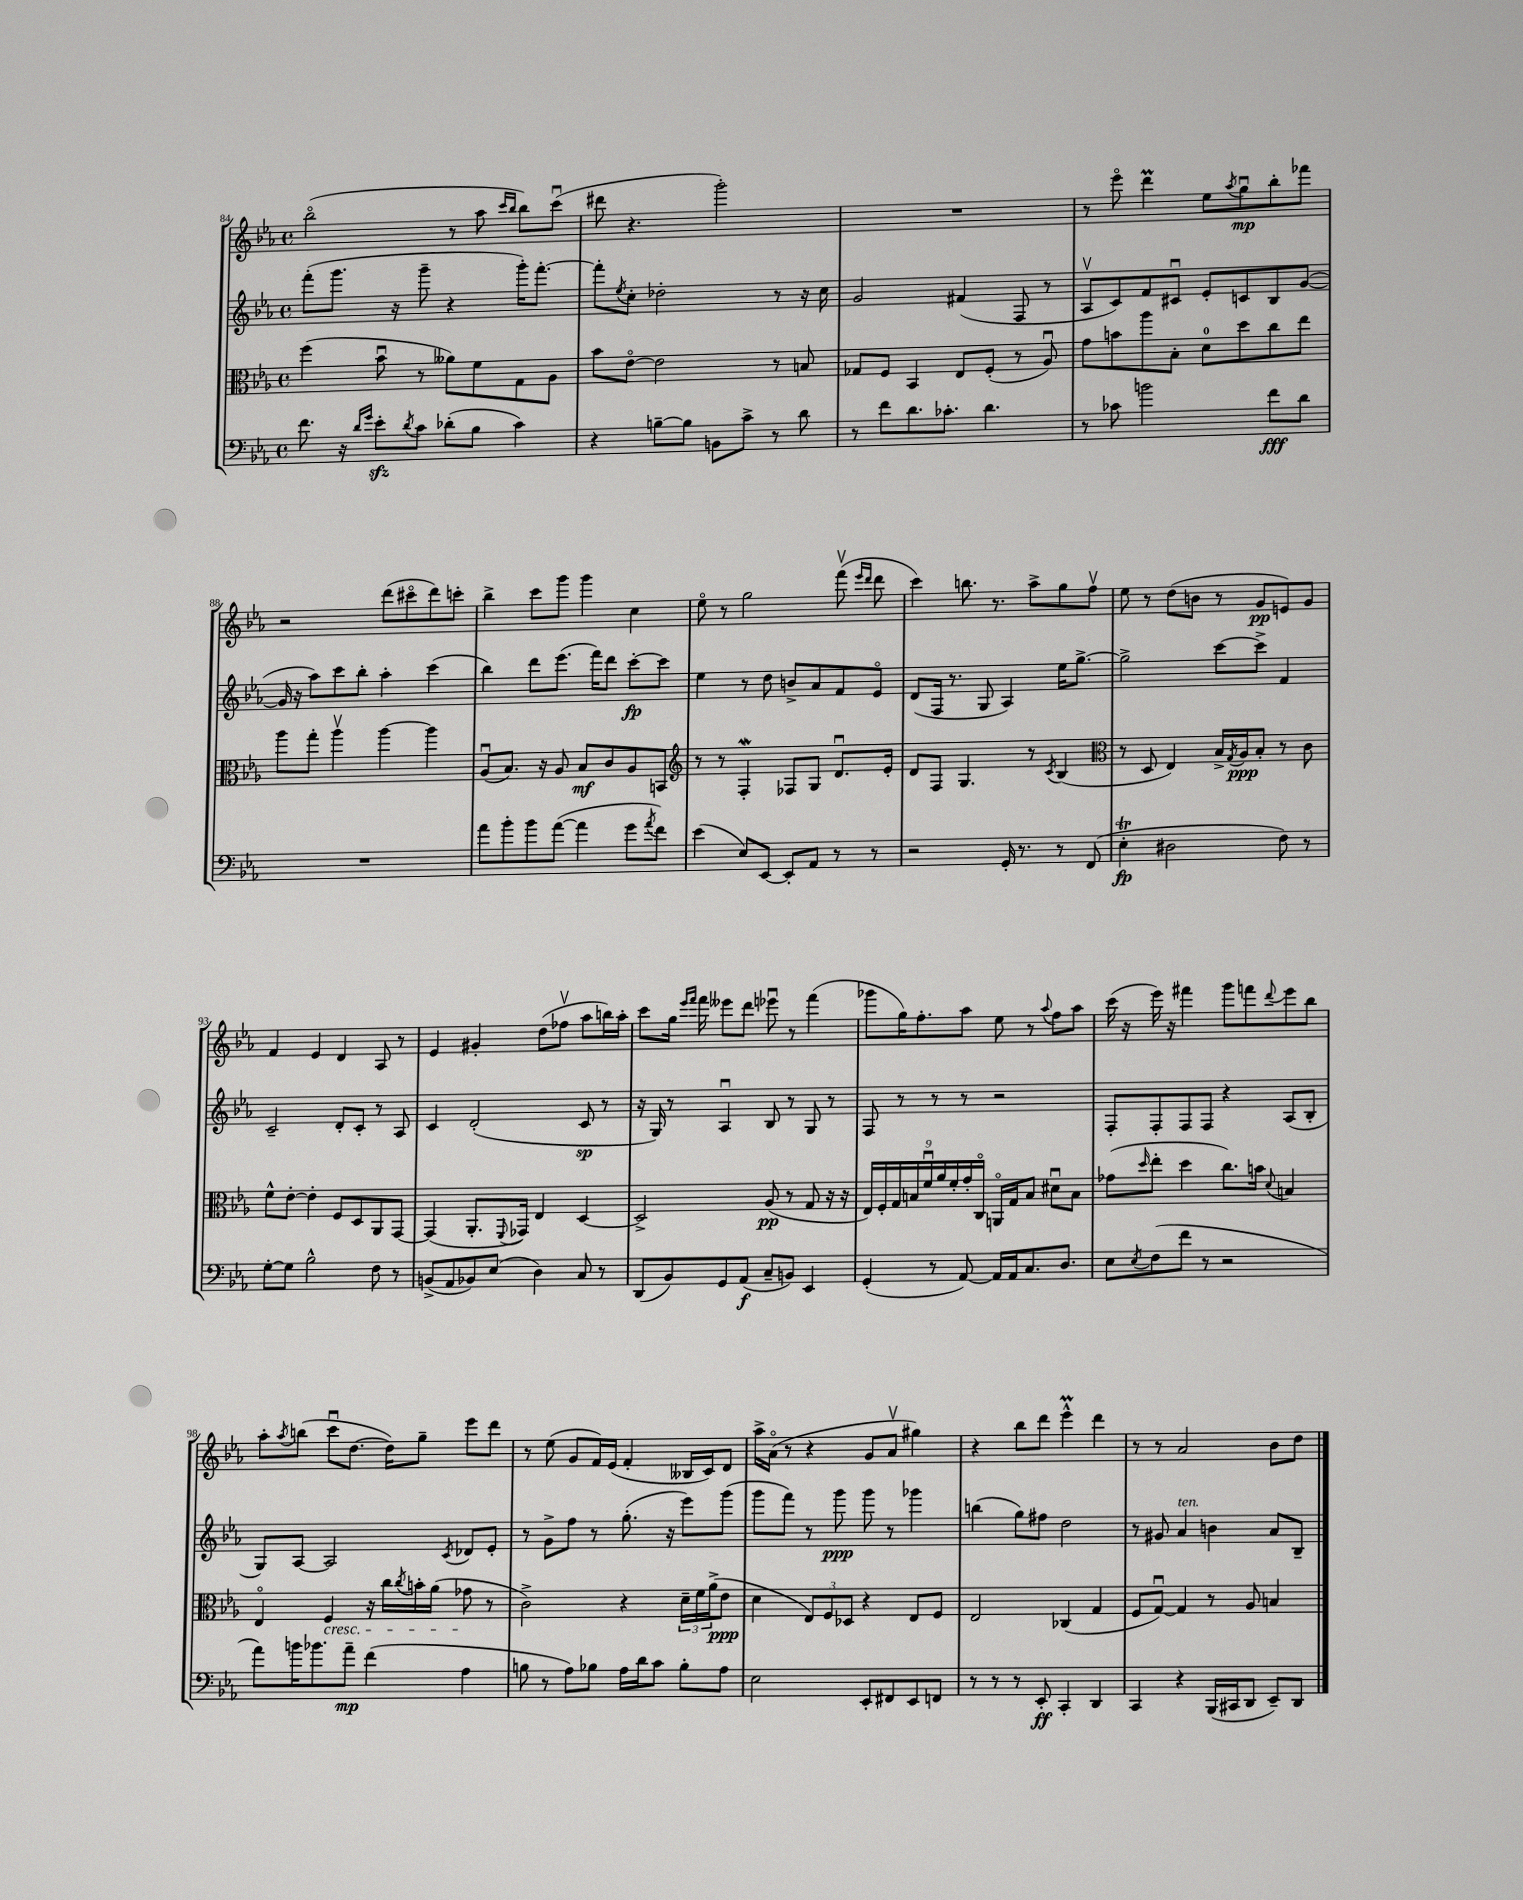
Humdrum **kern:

**kern	**dynam	**kern	**dynam	**kern	**dynam	**kern	**dynam
*part4	*part4	*part3	*part3	*part2	*part2	*part1	*part1
*staff4	*staff4	*staff3	*staff3	*staff2	*staff2	*staff1	*staff1
*clefF4	*	*clefC3	*	*clefG2	*	*clefG2	*
*k[b-e-a-]	*	*k[b-e-a-]	*	*k[b-e-a-]	*	*k[b-e-a-]	*
*M4/4	*	*M4/4	*	*M4/4	*	*M4/4	*
*met(c)	*	*met(c)	*	*met(c)	*	*met(c)	*
=84	=84	=84	=84	=84	=84	=84	=84
8.f\	.	(4ff\	.	(8fff'\L	.	(2bb-\	.
.	.	.	.	8.ggg\J	.	.	.
16r	.	.	.	.	.	.	.
16qqd/LL	.	.	.	.	.	.	.
16qqg/JJ	.	.	.	.	.	.	.
8e-zz'\L	.	8b-u\	.	.	.	.	.
.	.	.	.	16r	.	.	.
8qd/	.	.	.	.	.	.	.
8c\J	.	8r	.	8ggg~\	.	.	.
(8d-X'\L	.	8a--X\L)	.	4r	.	8r	.
8B-\J	.	8f\	.	.	.	8aa-\	.
.	.	.	.	.	.	16qqccc/LL	.
.	.	.	.	.	.	16qqbb-/JJ	.
4c\)	.	8G\	.	16ggg'\KL)	.	8bb-\L)	.
.	.	.	.	[8.fff'\J	.	.	.
.	.	8A-\J	.	.	.	(8cccu\J	.
=85	=85	=85	=85	=85	=85	=85	=85
4r	.	8b-\L	.	8fff'\L]	.	8ddd#X\	.
.	.	.	.	8qee-/	.	.	.
.	.	[8e-\J	.	8cc'\J	.	4.r	.
[8Bn~\L	.	2e-\]	.	2dd-X'\	.	.	.
8B\J]	.	.	.	.	.	.	.
8BBn\L	.	.	.	.	.	2ggg'\)	.
8c^\J	.	.	.	.	.	.	.
8r	.	8r	.	8r	.	.	.
8d\	.	8Bn/	.	16r	.	.	.
.	.	.	.	16cc\	.	.	.
=86	=86	=86	=86	=86	=86	=86	=86
8r	.	8G-X/L	.	2g/	.	1r	.
8f\L	.	8F/J	.	.	.	.	.
8.d\	.	4BB-/	.	.	.	.	.
8.c-X'\J	.	.	.	.	.	.	.
.	.	8E-/L	.	(4f#X/	.	.	.
4.d\	.	(8F'/J	.	.	.	.	.
.	.	8r	.	8F/	.	.	.
.	.	8A-u/)	.	8r	.	.	.
=87	=87	=87	=87	=87	=87	=87	=87
8r	.	8g\L	.	8A-v/L	.	8r	.
8c-X\	.	8bn\	.	8c/)	.	8eee-\	.
2bn\	.	8aa-\	.	8f/	.	4dddm\	.
.	.	8B-'\J	.	8c#Xu/J	.	.	.
.	.	8d\L	.	8e-'/L	.	8ee-\L	.
.	.	.	.	.	.	8qaa-/	.
.	.	8dd\	.	8cn/	.	8ggu\	mp
8f\L	fff	8cc\	.	8B-/	.	8bb-'\	.
8d\J	.	8ee-\J	.	([8g/J	.	8fff-X\J	.
!!LO:LB:g=z
=88	=88	=88	=88	=88	=88	=88	=88
1r	.	8aa-\L	.	16g/]	.	2r	.
.	.	.	.	16r	.	.	.
.	.	8gg'\J	.	8aa-\L)	.	.	.
.	.	4aa-v\	.	8ccc\	.	.	.
.	.	.	.	8bb-'\J	.	.	.
.	.	[4aa-\	.	4aa-'\	.	(8ddd\L	.
.	.	.	.	.	.	8ccc#X\	.
.	.	4aa-\]	.	(4ccc\	.	8ddd\)	.
.	.	.	.	.	.	8cccn'\J	.
=89	=89	=89	=89	=89	=89	=89	=89
8a-\L	.	(8A-u/L	.	4bb-\)	.	4bb-^\	.
8b-'\	.	8.B-/J)	.	.	.	.	.
8b-\	.	.	.	8ddd\L	.	8ccc\L	.
.	.	16r	.	.	.	.	.
([8a-\J	.	8A-/	.	(8.eee-\J	.	8ggg\J	.
4a-\]	.	8B-/L	mf	.	.	4ggg\	.
.	.	.	.	16fff\KL)	.	.	.
.	.	8c/	.	8ddd\J	.	.	.
8g\L	.	8A-/	.	[8ccc'\L	fp	4cc\	.
8qa-/	.	.	.	.	.	.	.
8f\J)	.	8BBn/J	.	8ccc\J]	.	.	.
=90	=90	=90	=90	=90	=90	=90	=90
*	*	*clefG2	*	*	*	*	*
(4e-\	.	8r	.	4ee-\	.	8ee-\	.
.	.	8r	.	.	.	8r	.
8E-/L)	.	4FW'/	.	8r	.	2gg\	.
[8EE-/J	.	.	.	8dd\	.	.	.
8EE-'/L]	.	8F-X/L	.	8bn^/L	.	.	.
8AA-/J	.	8G/J	.	8a-/	.	.	.
8r	.	8.du/L	.	8f/	.	(8fffv\	.
.	.	.	.	.	.	16qqeee-/LL	.
.	.	.	.	.	.	16qqddd/JJ	.
8r	.	.	.	8e-/J	.	8ddd\	.
.	.	16e-'/Jk	.	.	.	.	.
=91	=91	=91	=91	=91	=91	=91	=91
2r	.	8d/L	.	(8d/L	.	4ccc\)	.
.	.	8F/J	.	16F/Jk	.	.	.
.	.	.	.	8.r	.	.	.
.	.	4.G/	.	.	.	8.bbn\	.
.	.	.	.	8G/	.	.	.
.	.	.	.	.	.	8.r	.
16GG'/	.	.	.	4A-/)	.	.	.
8.r	.	.	.	.	.	.	.
.	.	8r	.	.	.	8aa-^\L	.
.	.	8qc/	.	.	.	.	.
8r	.	(4B-/	.	16ee-\KL	.	8gg\	.
.	.	.	.	[8.gg^\J	.	.	.
(8FF/	.	.	.	.	.	8ffv\J	.
=92	=92	=92	=92	=92	=92	=92	=92
*	*	*clefC3	*	*	*	*	*
4E-T'\	fp	8r	.	2gg^\]	.	8ee-\	.
.	.	8D/	.	.	.	8r	.
2D#X\	.	4E-/)	.	.	.	(8dd\L	.
.	.	.	.	.	.	8bn\J	.
.	.	16B-^/LL	.	[8ccc\L	.	8r	.
.	.	8qG/	.	.	.	.	.
.	.	16A-/J	ppp	.	.	.	.
.	.	8B-'/J	.	8ccc^\J]	.	8g/L	pp
8F\)	.	8r	.	4f/	.	8en/)	.
8r	.	8c\	.	.	.	8g/J	.
!!LO:LB:g=z
=93	=93	=93	=93	=93	=93	=93	=93
[8G'\L	.	8f^^\L	.	2c~/	.	4f/	.
8G\J]	.	[8e-'\J	.	.	.	.	.
2B-^^\	.	4e-'\]	.	.	.	4e-/	.
.	.	8F/L	.	8d'/L	.	4d/	.
.	.	8D/	.	8c'/J	.	.	.
8F\	.	8AA-/	.	8r	.	8A-/	.
8r	.	[8GG/J	.	8A-/	.	8r	.
=94	=94	=94	=94	=94	=94	=94	=94
(8BBn^/L	.	(4GG/]	.	4c/	.	4e-/	.
8AA-/	.	.	.	.	.	.	.
8BB-X/)	.	8.AA-'/L	.	(2d'/	.	4g#X'/	.
(8E-/J	.	.	.	.	.	.	.
.	.	8qqFF/	.	.	.	.	.
.	.	16GG-X/Jk)	.	.	.	.	.
4D\)	.	4E-/	.	.	.	(8dd\L	.
.	.	.	.	.	.	8ff-Xv\J	.
8C/	.	[4D/	.	8c/	sp	8aa-\L	.
8r	.	.	.	8r	.	16bbn\L)	.
.	.	.	.	.	.	16aa-'\JJ	.
=95	=95	=95	=95	=95	=95	=95	=95
(8DD/L	.	2D^/]	.	16r	.	8ccc\L	.
.	.	.	.	16G/)	.	.	.
8BB-/)	.	.	.	8r	.	16gg\Jk	.
.	.	.	.	.	.	16qqeee-/LL	.
.	.	.	.	.	.	16qqfff/JJ	.
.	.	.	.	.	.	16fff\	.
8GG/	.	.	.	4A-u/	.	8eee--X\L	.
(8AA-/J	f	.	.	.	.	8ddd\J	.
8C~/L	.	(8A-/	pp	8B-/	.	8eee-Xu\	.
8BBn/J)	.	8r	.	8r	.	8r	.
4EE-/	.	8G/	.	8G/	.	(4fff\	.
.	.	16r	.	8r	.	.	.
.	.	16r	.	.	.	.	.
=96	=96	=96	=96	=96	=96	=96	=96
(4GG'/	.	18E-/LL)	.	8F/	.	8ggg-X\L	.
.	.	18F'/	.	.	.	.	.
.	.	18G/	.	.	.	.	.
.	.	.	.	8r	.	16gg\K)	.
.	.	18Bn/	.	.	.	.	.
.	.	.	.	.	.	8.ff'\	.
.	.	18fu/	.	.	.	.	.
8r	.	.	.	8r	.	.	.
.	.	18a-/	.	.	.	.	.
.	.	18f'/	.	.	.	.	.
[8AA-/)	.	.	.	8r	.	8aa-\J	.
.	.	18g'/	.	.	.	.	.
.	.	18C/JJ	.	.	.	.	.
16AA-/LL]	.	16AAn/LL	.	2r	.	8ee-\	.
16AA-/J	.	16G/J	.	.	.	.	.
8.C/	.	8B/J	.	.	.	8r	.
.	.	.	.	.	.	8qqaa-/	.
.	.	8d#Xu\L	.	.	.	8ff\L	.
8.D/J	.	.	.	.	.	.	.
.	.	8B\J	.	.	.	8aa-\J	.
=97	=97	=97	=97	=97	=97	=97	=97
8E-\L	.	(8g-X\L	.	8F'/L	.	(16ccc\	.
.	.	.	.	.	.	16r	.
8qE-/	.	16qqdd/	.	.	.	.	.
(8F\	.	8ee-'\J	.	8F'/	.	16eee-\)	.
.	.	.	.	.	.	16r	.
8f\J	.	4dd\	.	8F/	.	4fff#X\	.
8r	.	.	.	8F/J	.	.	.
2r	.	8.cc\L)	.	4r	.	8ggg\L	.
.	.	.	.	.	.	8fffn\	.
.	.	16bn\Jk	.	.	.	.	.
.	.	8qqd/	.	.	.	8qqddd/	.
.	.	4Bn/	.	(8A-/L	.	8eee-\	.
.	.	.	.	8B-'/J	.	8bb-\J	.
!!LO:LB:g=z
=98	=98	=98	=98	=98	=98	=98	=98
8a-\L)	.	4E-/	.	8G/L)	.	8aa-'\L	.
.	.	.	.	.	.	8qaa-/	.
16bn\K	.	.	.	[8A-/J	.	(8bbn\J	.
8.b-X\	.	.	.	.	.	.	.
!	!	!LO:TX:b:i:t=cresc.	!	!	!	!	!
.	.	4F/	.	2A-/]	.	8cccu\L	.
8a-~\J	mp	.	.	.	.	[8.dd\J	.
(4f\	.	16r	.	.	.	.	.
.	.	16cc\LL	.	.	.	16dd\KL])	.
.	.	8qcc/	.	.	.	.	.
.	.	16bn'\	.	.	.	8gg~\J	.
.	.	(16a-\JJ	.	.	.	.	.
.	.	.	.	8qc/	.	.	.
4A-\	.	8g-X\	.	8d-X/L	.	8eee-\L	.
.	.	8r	.	8e-'/J	.	8ddd\J	.
=99	=99	=99	=99	=99	=99	=99	=99
8Bn\	.	2c^\)	.	8r	.	8r	.
8r	.	.	.	8g^\L	.	(8ee-\	.
8A-\L)	.	.	.	8ff\J	.	8g/L	.
8B-X\J	.	.	.	8r	.	16f/L)	.
.	.	.	.	.	.	(16e-/JJ	.
16A-\LL	.	4r	.	(8.gg'\	.	4f'/	.
16d\J	.	.	.	.	.	.	.
8c\J	.	.	.	.	.	.	.
.	.	.	.	16r	.	.	.
8B-'\L	.	24d~\LL	.	8eee-\L)	.	16B--X/LL	.
.	.	24f\	.	.	.	.	.
.	.	.	.	.	.	16c/J)	.
.	.	(24a-^\J	.	.	.	.	.
8A-\J	.	8e-\J	ppp	(8ggg\J	.	8d/J	.
=100	=100	=100	=100	=100	=100	=100	=100
2E-\	.	4d\	.	8ggg\L	.	16aa-^\LL	.
.	.	.	.	.	.	(16a-\JJ	.
.	.	.	.	8fff\J)	.	8r	.
.	.	12E-/L)	.	8r	.	4r	.
.	.	12F/	.	.	.	.	.
.	.	.	.	8ggg\	ppp	.	.
.	.	12D-X/J	.	.	.	.	.
8EE-'/L	.	4r	.	8ggg\	.	8g/L	.
8FF#X/	.	.	.	8r	.	8a-v/J	.
8EE-/	.	8E-/L	.	4ggg-X\	.	4gg#X\)	.
8FFn/J	.	8F/J	.	.	.	.	.
=101	=101	=101	=101	=101	=101	=101	=101
8r	.	2E-/	.	(4bbn\	.	4r	.
8r	.	.	.	.	.	.	.
8r	.	.	.	8gg\L)	.	8bb-\L	.
8EE-'/	ff	.	.	8ff#X\J	.	8ddd\J	.
4CC'/	.	(4C-X/	.	2dd\	.	4eee-M^^\	.
4DD/	.	4G/	.	.	.	4ddd\	.
=102	=102	=102	=102	=102	=102	=102	=102
4CC/	.	8F/L	.	8r	.	8r	.
.	.	[8Gu/J)	.	8g#X/	.	8r	.
!	!	!	!	!LO:TX:a:i:t=ten.	!	!	!
4r	.	4G/]	.	4a-/	.	2a-/	.
(16BBB-/LL	.	8r	.	4bn\	.	.	.
16CC#X/J	.	.	.	.	.	.	.
8DD/J	.	8A-/	.	.	.	.	.
8EE-~/L)	.	4Bn/	.	8a-/L	.	8b-\L	.
8DD/J	.	.	.	8B-~/J	.	8dd\J	.
==	==	==	==	==	==	==	==
*-	*-	*-	*-	*-	*-	*-	*-
